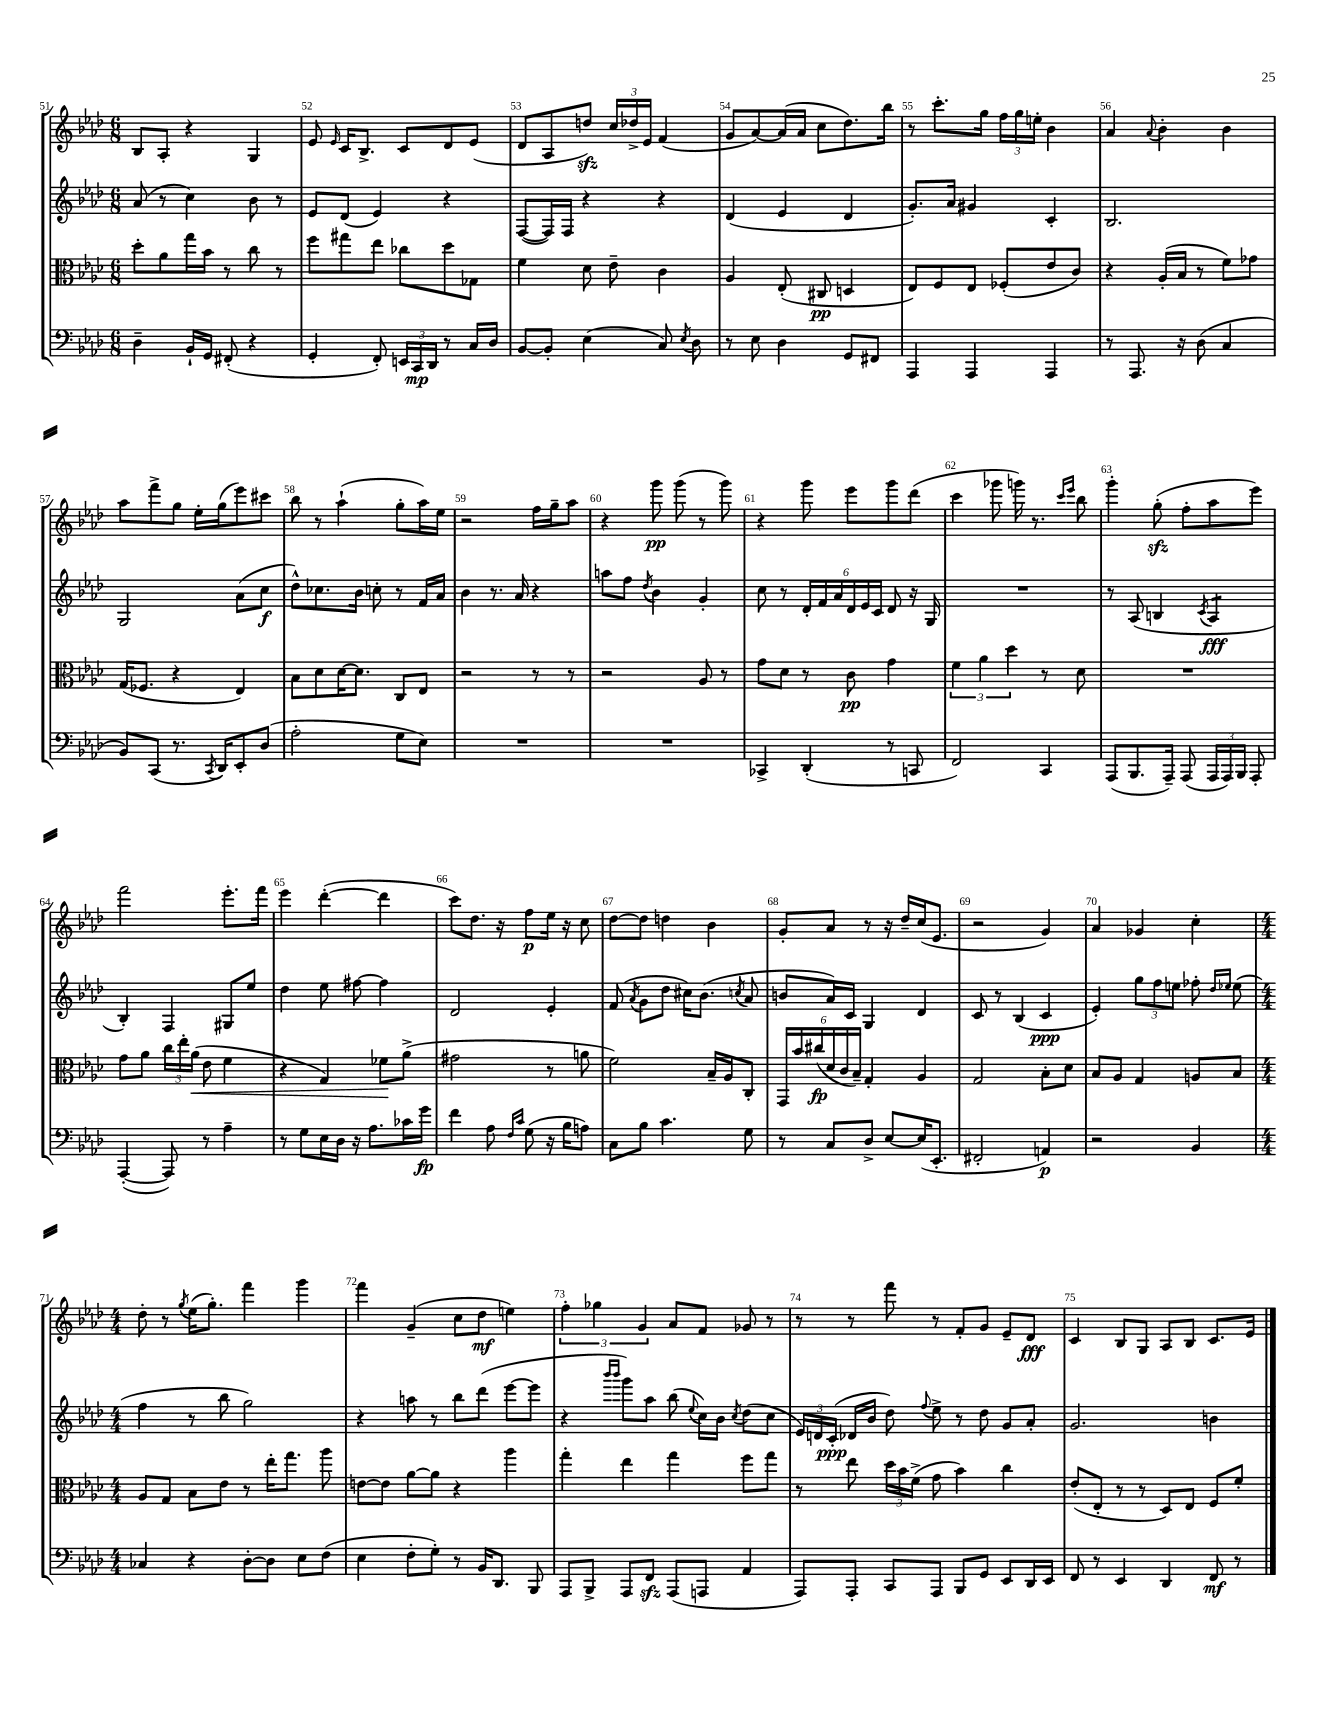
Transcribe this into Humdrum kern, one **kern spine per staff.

**kern	**kern	**kern	**kern
*staff4	*staff3	*staff2	*staff1
*clefF4	*clefC3	*clefG2	*clefG2
*k[b-e-a-d-]	*k[b-e-a-d-]	*k[b-e-a-d-]	*k[b-e-a-d-]
*M6/8	*M6/8	*M6/8	*M6/8
4D-~\	8dd-'\L	(8a-/	8B-/L
.	8a-\	8r	8A-'/J
16BB-`/LL	16gg\L	4cc\)	4r
16GG/JJ	16b-\JJ	.	.
(8FF#'/	8r	.	.
4r	8cc\	8b-\	4G/
.	8r	8r	.
=	=	=	=
4GG'/	8ff\L	8e-/L	8e-/
.	.	.	16qqe-/
.	8gg#\	(8d-/J	16c/LK
.	.	.	8.B-^/J
8FF'/)	8ee-\J	4e-/)	.
24EE/LL	8cc-\L	.	8c/L
24CC/	.	.	.
24DD-/JJ	.	.	.
8r	8dd-\	4r	8d-/
16C/LL	8G-\J	.	(8e-/J
16D-/JJ	.	.	.
=	=	=	=
[8BB-/L	4f\	([8F/L	8d-/L
8BB-'/]J	.	16F/]L)	8A-/
.	.	16F/JJ	.
(4E-\	8d-\	4r	8dd/J)
.	8e-~\	.	24cc/LL
.	.	.	24dd-^/
.	.	.	24e-/JJ
8C/)	4c\	4r	(4f/
8qE-/	.	.	.
8D-\	.	.	.
=	=	=	=
8r	4A-/	(4d-/	8g/L
8E-\	.	.	[8a-/)
4D-\	(8E-'/	4e-/	(16a-/]L
.	.	.	16a-/JJ
.	8C#/	.	8cc\L
8GG/L	4D/	4d-/	8.dd-\)
8FF#/J	.	.	.
.	.	.	16bb-\Jk
=	=	=	=
4AAA-/	8E-/L)	8.g'/L)	8r
.	8F/	.	8.ccc'\L
.	.	16a-/Jk	.
4AAA-/	8E-/J	4g#/	.
.	.	.	16gg\Jk
.	(8F-'/L	.	24ff\LL
.	.	.	24gg\
.	.	.	24ee'\JJ
4AAA-/	8e-/	4c'/	4b-\
.	8c/J)	.	.
=	=	=	=
8r	4r	2.B-/	4a-/
8.AAA-/	.	.	.
.	.	.	8qqa-/
.	(16A-'/LL	.	4b-'\
16r	16B-/JJ	.	.
(8D-\	8r	.	.
4C/	8f\L)	.	4b-\
.	8g-\J	.	.
=	=	=	=
8BB-/L)	(16G/LK	2G/	8aa-\L
.	8.F-/J	.	.
(8CC/J	.	.	8fff^\
8.r	4r	.	8gg\J
.	.	.	16ee-'\LL
8qCC/	.	.	.
16DD-/LK)	.	.	(16gg\J
8EE-'/	4E-/)	(8a-\L	8eee-\)
(8D-/J	.	8cc\J	8ccc#\J
=	=	=	=
2A-'\	8B-\L	8dd-^^\L)	8bb-\
.	8d-\	8.cc-\	8r
.	[16d-\K	.	(4aa-`\
.	8.d-\]J	16b-\Jk	.
.	.	8cc'\	.
8G\L	8C/L	8r	8gg'\L
8E-\J)	8E-/J	16f/LL	16aa-\L)
.	.	16a-/JJ	16ee-\JJ
=	=	=	=
2.r	2r	4b-\	2r
.	.	8.r	.
.	.	16a-/	.
.	8r	4r	16ff\LL
.	.	.	16gg~\J
.	8r	.	8aa-\J
=	=	=	=
2.r	2r	8aa\L	4r
.	.	8ff\J	.
.	.	8qdd-/	.
.	.	4b-\	8ggg\
.	.	.	(8ggg\
.	8A-/	4g'/	8r
.	8r	.	8ggg\)
=	=	=	=
4CC-^/	8g\L	8cc\	4r
.	8d-\J	8r	.
(4DD-'/	8r	24d-'/LL	8ggg\
.	.	24f/	.
.	.	24a-/	.
.	8c\	24d-/	8eee-\L
.	.	24e-/	.
.	.	24c/JJ	.
8r	4g\	8d-/	8ggg\
8CC/	.	16r	(8ddd-\J
.	.	16G/	.
=	=	=	=
2FF/)	6f\	2.r	4ccc\
.	6a-\	.	.
.	.	.	8ggg-\
.	6dd-\	.	.
.	.	.	16ggg\)
.	.	.	8.r
4CC/	8r	.	.
.	.	.	16qqccc/LL
.	.	.	16qqeee-/JJ
.	8d-\	.	8bb-\
=	=	=	=
(8AAA-/L	2.r	8r	4ggg'\
8.BBB-/	.	(8A-/	.
.	.	4B/	(8gg'\
16AAA-~/Jk)	.	.	.
(8AAA-/	.	.	8ff'\L
.	.	8qc/	.
24AAA-/LL	.	4A-/	8aa-\
24AAA-/)	.	.	.
24BBB-/JJ	.	.	.
8AAA-'/	.	.	8eee-\J)
=	=	=	=
([4AAA-'/	8g\L	4B-'/)	2fff\
.	8a-\J	.	.
8AAA-/])	24cc\LL	4F/	.
.	24ee-'\	.	.
.	(24a-\JJ	.	.
8r	8e-\	.	.
4A-~\	4f\	8G#/L	8.eee-'\L
.	.	8ee-/J	.
.	.	.	16fff\Jk
=	=	=	=
8r	4r	4dd-\	4eee-\
8G\L	.	.	.
16E-\L	4G/)	8ee-\	([4ddd-'\
16D-\JJ	.	.	.
16r	.	[8ff#\	.
8.A-\L	.	.	.
.	8f-\L	4ff#\]	4ddd-\]
16c-\L	(8a-^\J	.	.
16g\JJ	.	.	.
=	=	=	=
4f\	2g#\	2d-/	8ccc\L)
.	.	.	8.dd-\J
8A-\	.	.	.
.	.	.	16r
16qqF/LL	.	.	.
16qqc/JJ	.	.	.
(8G\	.	.	8ff\L
16r	8r	4e-'/	16ee-\Jk
16B-\LK	.	.	16r
8A\J)	8a\	.	8cc\
=	=	=	=
8C\L	2f\)	(8f/	[8dd-\L
.	.	8qa-/	.
8B-\J	.	8g\L	8dd-\]J
4.c\	.	8dd-\J	4dd\
.	.	16cc#\LK)	.
.	.	(8.b-\J	.
.	16B-~/LL	.	4b-\
.	16A-/J	.	.
.	.	8qcc/	.
8G\	8C'/J	8a-/	.
=	=	=	=
8r	24GG/LL	8b/L	8g'/L
.	24b-/	.	.
.	(24cc#/	.	.
8C/L	24d-/	16a-/L)	8a-/J
.	24c/	.	.
.	.	16c/JJ	.
.	24B-~/JJ)	.	.
8D-^/J	4G'/	4G/	8r
[8E-/L	.	.	16r
.	.	.	16dd-~/LL
(16E-/]K	4A-/	4d-/	(16cc/J
8.EE-'/J	.	.	8.e-/J
=	=	=	=
2FF#'/	2G/	8c/	2r
.	.	8r	.
.	.	(4B-/	.
4AA/)	8B-'\L	4c/	4g/)
.	8d-\J	.	.
=	=	=	=
2r	8B-/L	4e-'/)	4a-/
.	8A-/J	.	.
.	4G/	12gg\L	4g-/
.	.	12ff\	.
.	.	12ee\J	.
4BB-/	8A/L	8ff-'\	4cc'\
.	.	16qqdd-/LL	.
.	.	16qqee-/JJ	.
.	8B-/J	(8ee-\	.
=	=	=	=
*M4/4	*M4/4	*M4/4	*M4/4
4C-/	8A-/L	4ff\	8dd-'\
.	8G/J	.	8r
.	.	.	8qgg/
4r	8B-\L	8r	(16ee-\LK
.	.	.	8.gg'\J)
.	8e-\J	8bb-\	.
[8D-'\L	8r	2gg\)	4fff\
8D-\]J	16ee-'\LK	.	.
.	8.gg\J	.	.
8E-\L	.	.	4ggg\
(8F\J	8aa-\	.	.
=	=	=	=
4E-\	[8e\L	4r	4fff\
.	8e\]J	.	.
8F'\L	[8a-\L	8aa\	(4g~/
8G'\J)	8a-\]J	8r	.
8r	4r	8bb-\L	8cc\L
16BB-/LK	.	(8ddd-\J	8dd-\J
8.DD-/J	.	.	.
.	4aa-\	[8eee-\L	4ee\)
8BBB-/	.	8eee-\]J	.
=	=	=	=
8AAA-/L	4gg'\	4r	6ff'\
8BBB-^/J	.	.	.
.	.	.	6gg-\
.	.	16qqbbb-/LL	.
.	.	16qqbbb-/JJ	.
8AAA-/L	4ee-\	8ggg\L)	.
.	.	.	6g/
8FF/J	.	8aa-\J	.
(8AAA-/L	4gg\	(8bb-\	8a-/L
.	.	8qqee-/	.
8AAA/J	.	16cc\LL)	8f/J
.	.	16b-\JJ	.
.	.	8qcc/	.
4AA-/	8ff\L	(8dd-\L	8g-/
.	8gg\J	8cc\J	8r
=	=	=	=
8AAA-/L)	8r	24e-/LL)	8r
.	.	24d/	.
.	.	(24c'/JJ	.
8AAA-'/J	8ee-\	16d-/LL	8r
.	.	16b-/JJ	.
8CC/L	24dd-\LL	8dd-\)	8fff\
.	24b-\	.	.
.	(24f^\JJ	.	.
.	.	8qqff/	.
8AAA-/J	8g\	8ee-^\	8r
8BBB-/L	4b-\)	8r	8f'/L
8GG/J	.	8dd-\	8g/J
8EE-/L	4cc\	8g/L	8e-~/L
16DD-/L	.	8a-'/J	8d-/J
16EE-/JJ	.	.	.
=	=	=	=
8FF/	(8e-'/L	2.g/	4c/
8r	8E-'/J	.	.
4EE-/	8r	.	8B-/L
.	8r	.	8G/J
4DD-/	8D-/L)	.	8A-/L
.	8E-/J	.	8B-/J
8FF/	8F/L	4b\	8.c/L
8r	8f'/J	.	.
.	.	.	16e-/Jk
==	==	==	==
*-	*-	*-	*-
